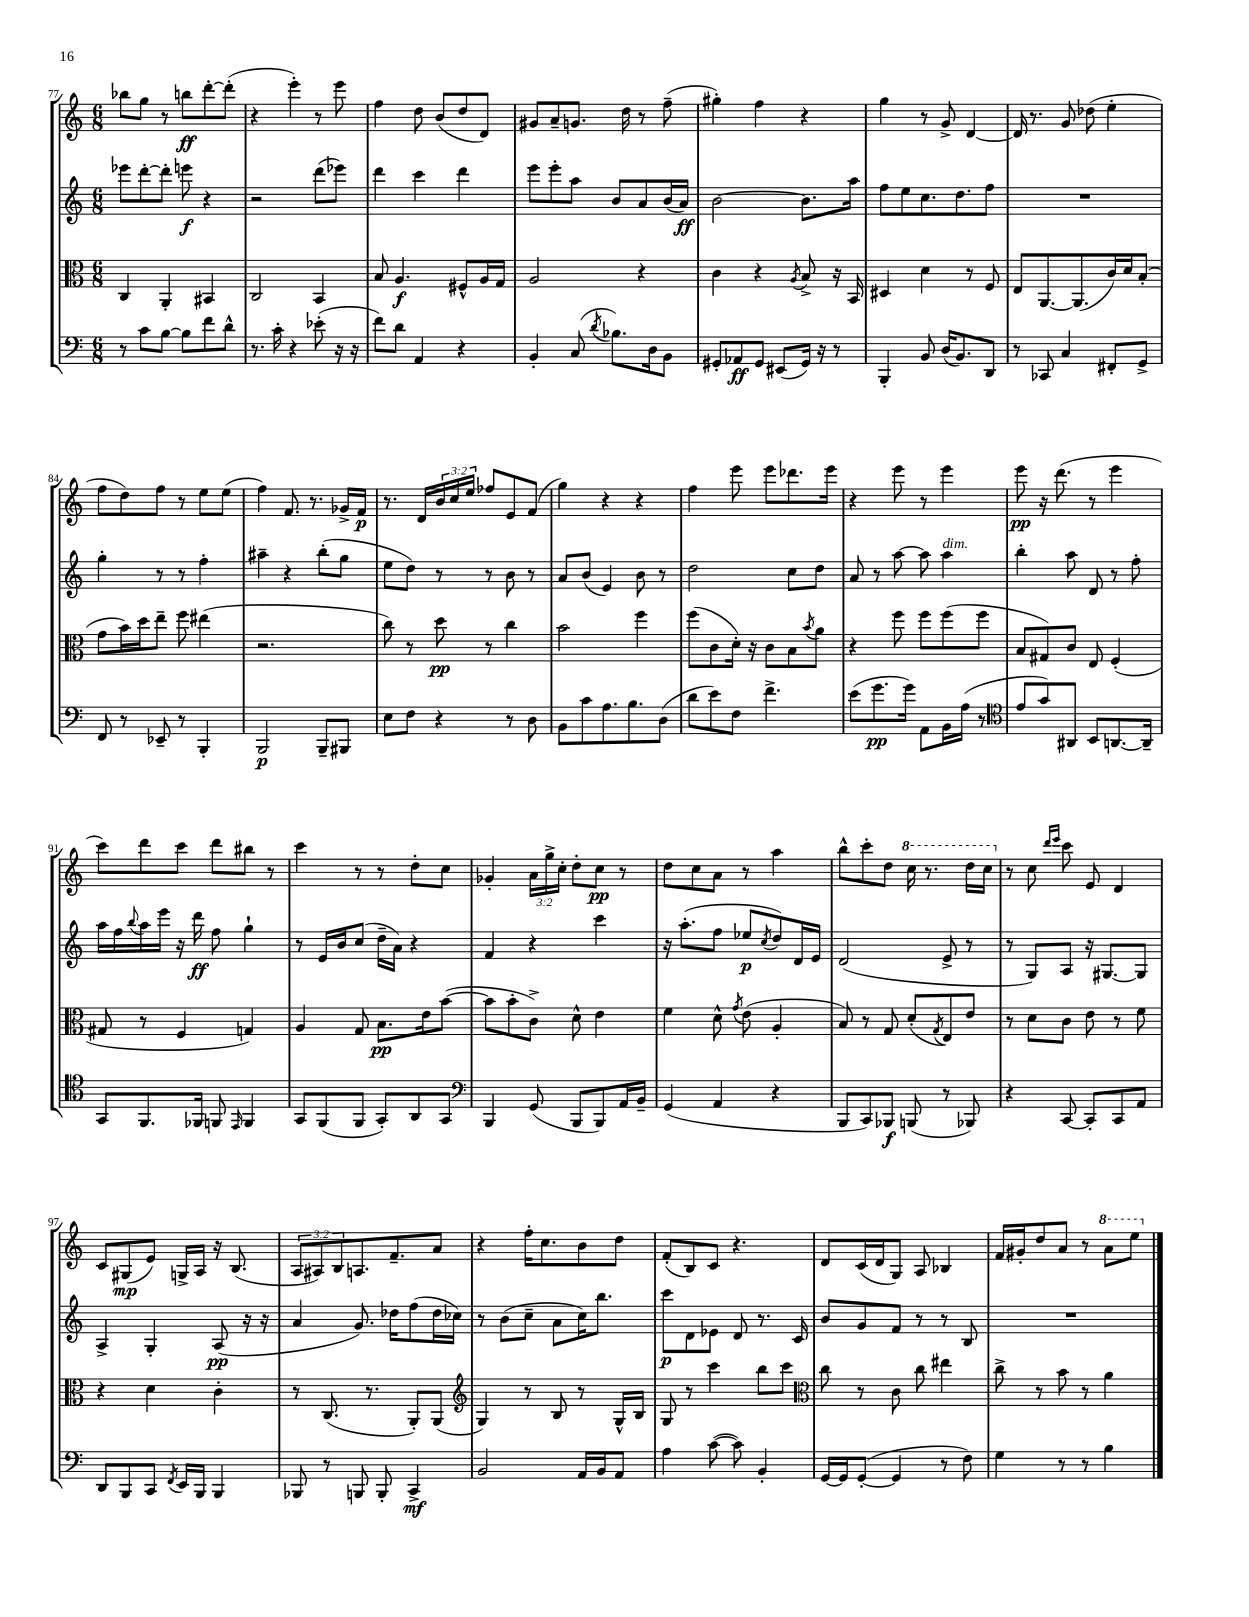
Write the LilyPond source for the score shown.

<<
\new StaffGroup <<
\new Staff = "s0" {
    \clef treble \key c \major \numericTimeSignature \time 6/8 \override Staff.TupletNumber.text = #tuplet-number::calc-fraction-text
    bes''8 g''8 r8 b''8\ff d'''8~-. d'''8-.( |
    r4 e'''4-.) r8 e'''8 |
    f''4 d''8 b'8( d''8 d'8) |
    gis'8 a'8-- g'8. d''16 r8 f''8--( |
    gis''4-.) f''4 r4 |
    g''4 r8 g'8-> d'4~ |
    d'16 r8. g'8 des''8( e''4-. |
    f''8 d''8) f''8 r8 e''8 e''8( |
    f''4) f'8. r8. ges'16-> f'16\p |
    r8. d'16 \tuplet 3/2 { b'16 c''16 e''16 } fes''8 e'8 f'8( |
    g''4) r4 r4 |
    f''4 e'''8 e'''8 des'''8. e'''16 |
    r4 e'''8 r8 e'''4 |
    e'''8\pp r16 d'''8.( r8 e'''4 |
    c'''8) d'''8 c'''8 d'''8 bis''8 r8 |
    c'''4 r8 r8 d''8-. c''8 |
    ges'4-. \tuplet 3/2 { a'16 g''16-> c''16-. } d''8-. c''8\pp r8 |
    d''8 c''8 a'8 r8 a''4 |
    b''8-^ c'''8-. d''8 \ottava #1 c'''16 r8. d'''16 c'''16 \ottava #0 |
    r8 c''8 \grace { d'''16 e'''16 } c'''8 e'8 d'4 |
    c'8 gis8\mp( e'8) g16-> a16 r16 b8.( |
    \tuplet 3/2 { a8 ais8) b8 } a8. f'8.-- a'8 |
    r4 f''16-. c''8. b'8 d''8 |
    f'8-.( b8) c'8 r4. |
    d'8 c'16( d'16 g8) a8 bes4 |
    f'16 gis'16-. d''8 a'8 r8 \ottava #1 a''8 e'''8 \ottava #0 \bar "|." |
}
\new Staff = "s1" {
    \clef treble \key c \major \numericTimeSignature \time 6/8
    ees'''8 d'''8~-. d'''8-. e'''8\f r4 |
    r2 d'''8( ees'''8) |
    d'''4 c'''4 d'''4 |
    e'''8 e'''8-. a''8 b'8 a'8 b'16( a'16\ff) |
    b'2~ b'8. a''16 |
    f''8 e''8 c''8. d''8. f''8 |
    R2. |
    g''4-. r8 r8 f''4-. |
    ais''4-- r4 b''8-.( g''8 |
    e''8 d''8) r8 r8 b'8 r8 |
    a'8 b'8( e'4) b'8 r8 |
    d''2 c''8 d''8 |
    a'8 r8 a''8~ a''8 a''4^\markup { \italic "dim." } |
    b''4-. a''8 d'8 r8 f''8-. |
    a''16 f''16 \appoggiatura { b''8 } a''16 e'''16 r16 d'''16\ff f''8 g''4-! |
    r8 e'16 b'16 c''8( d''16-- a'16) r4 |
    f'4 r4 c'''4 |
    r16 a''8.-.( f''8 ees''8\p \acciaccatura { c''8 } d''8) d'16 e'16 |
    d'2( e'8-> r8 |
    r8 g8) a8 r16 gis8.~ gis8 |
    a4-> g4-. a8\pp( r16 r16 |
    a'4 g'8.) des''16 f''8( des''16 ces''16) |
    r8 b'8( c''8-- a'8 c''16) b''8. |
    c'''8\p d'8 ees'8 d'8 r8. c'16 |
    b'8 g'8 f'8 r8 r8 b8 |
    R2. \bar "|." |
}
\new Staff = "s2" {
    \clef alto \key c \major \numericTimeSignature \time 6/8
    c4 a,4-. bis,4 |
    c2 b,4 |
    b8 a4.\f fis8-^ a16 g16 |
    a2 r4 |
    c'4 r4 \acciaccatura { a8 } b8-> r16 b,16 |
    dis4 d'4 r8 f8 |
    e8 a,8.~ a,8.( c'16) d'16 b8-.( |
    g'8 b'16) d''16 e''8-- f''8 eis''4( |
    r2. |
    c''8) r8 d''8\pp r8 c''4 |
    b'2 f''4 |
    f''8( c'8 d'16-.) r16 c'8 b8 \acciaccatura { b'8 } a'8 |
    r4 f''8 f''8 f''8( f''8 |
    b8 gis8) c'8 e8 f4-.( |
    gis8 r8 f4 g4) |
    a4 g8 b8.\pp e'16 b'8~( |
    b'8 b'8-. c'8->) d'8-^ e'4 |
    f'4 d'8-^ \acciaccatura { g'8 } e'8( a4-. |
    b8) r8 g8 d'8-.( \acciaccatura { g8 } e8) e'8 |
    r8 d'8 c'8 e'8 r8 f'8 |
    r4 d'4 c'4-. |
    r8 c8.( r8. a,8-.) a,8( |
    \clef treble g4) r8 b8 r8 g16-^ b16 |
    g8 r8 c'''4 b''8 c'''8 |
    \clef alto c''8 r8 c'8 c''8 eis''4 |
    c''8-> r8 b'8 r8 a'4 \bar "|." |
}
\new Staff = "s3" {
    \clef bass \key c \major \numericTimeSignature \time 6/8
    r8 c'8 b8~ b8 f'8 d'8-^ |
    r8. c'16-. r4 ees'8-.( r16 r16 |
    f'8) d'8 a,4 r4 |
    b,4-. c8( \acciaccatura { d'8 } bes8.) d16 b,8 |
    gis,8-. aes,8\ff gis,8 eis,8( gis,16) r16 r8 |
    b,,4-. b,8 d16( b,8.) d,8 |
    r8 ces,8 c4 fis,8-. g,8-> |
    f,8 r8 ees,8-- r8 b,,4-. |
    b,,2\p b,,8-- bis,,8 |
    e8 f8 r4 r8 d8 |
    b,8 c'8 a8. b8. d8( |
    d'8 e'8) f8 f'4.-> |
    e'8( g'8.\pp g'16) a,8 b,16 a16( r8 |
    \clef tenor e'8 g'8) ais,8 b,8 a,8.~ a,16-- |
    g,8 f,8. fes,16 f,8 \grace { e,16 } f,4 |
    g,8 f,8( f,8 g,8-.) a,8 g,8 |
    \clef bass b,,4 g,8( b,,8 b,,8) a,16 b,16-- |
    g,4( a,4 r4 |
    b,,8 c,8) bes,,8\f b,,8( r8 bes,,8) |
    r4 c,8~ c,8-. c,8 a,8 |
    d,8 b,,8 c,8 \acciaccatura { f,8 } e,16 b,,16 b,,4 |
    bes,,8 r8 b,,8 b,,8-. c,4->\mf |
    b,2 a,16 b,16 a,8 |
    a4 c'8~( c'8) b,4-. |
    g,16~ g,16 g,8~-.( g,4 r8 f8) |
    g4 r8 r8 b4 \bar "|." |
}
>>
>>
\layout { \context { \Score currentBarNumber = #77 } }
